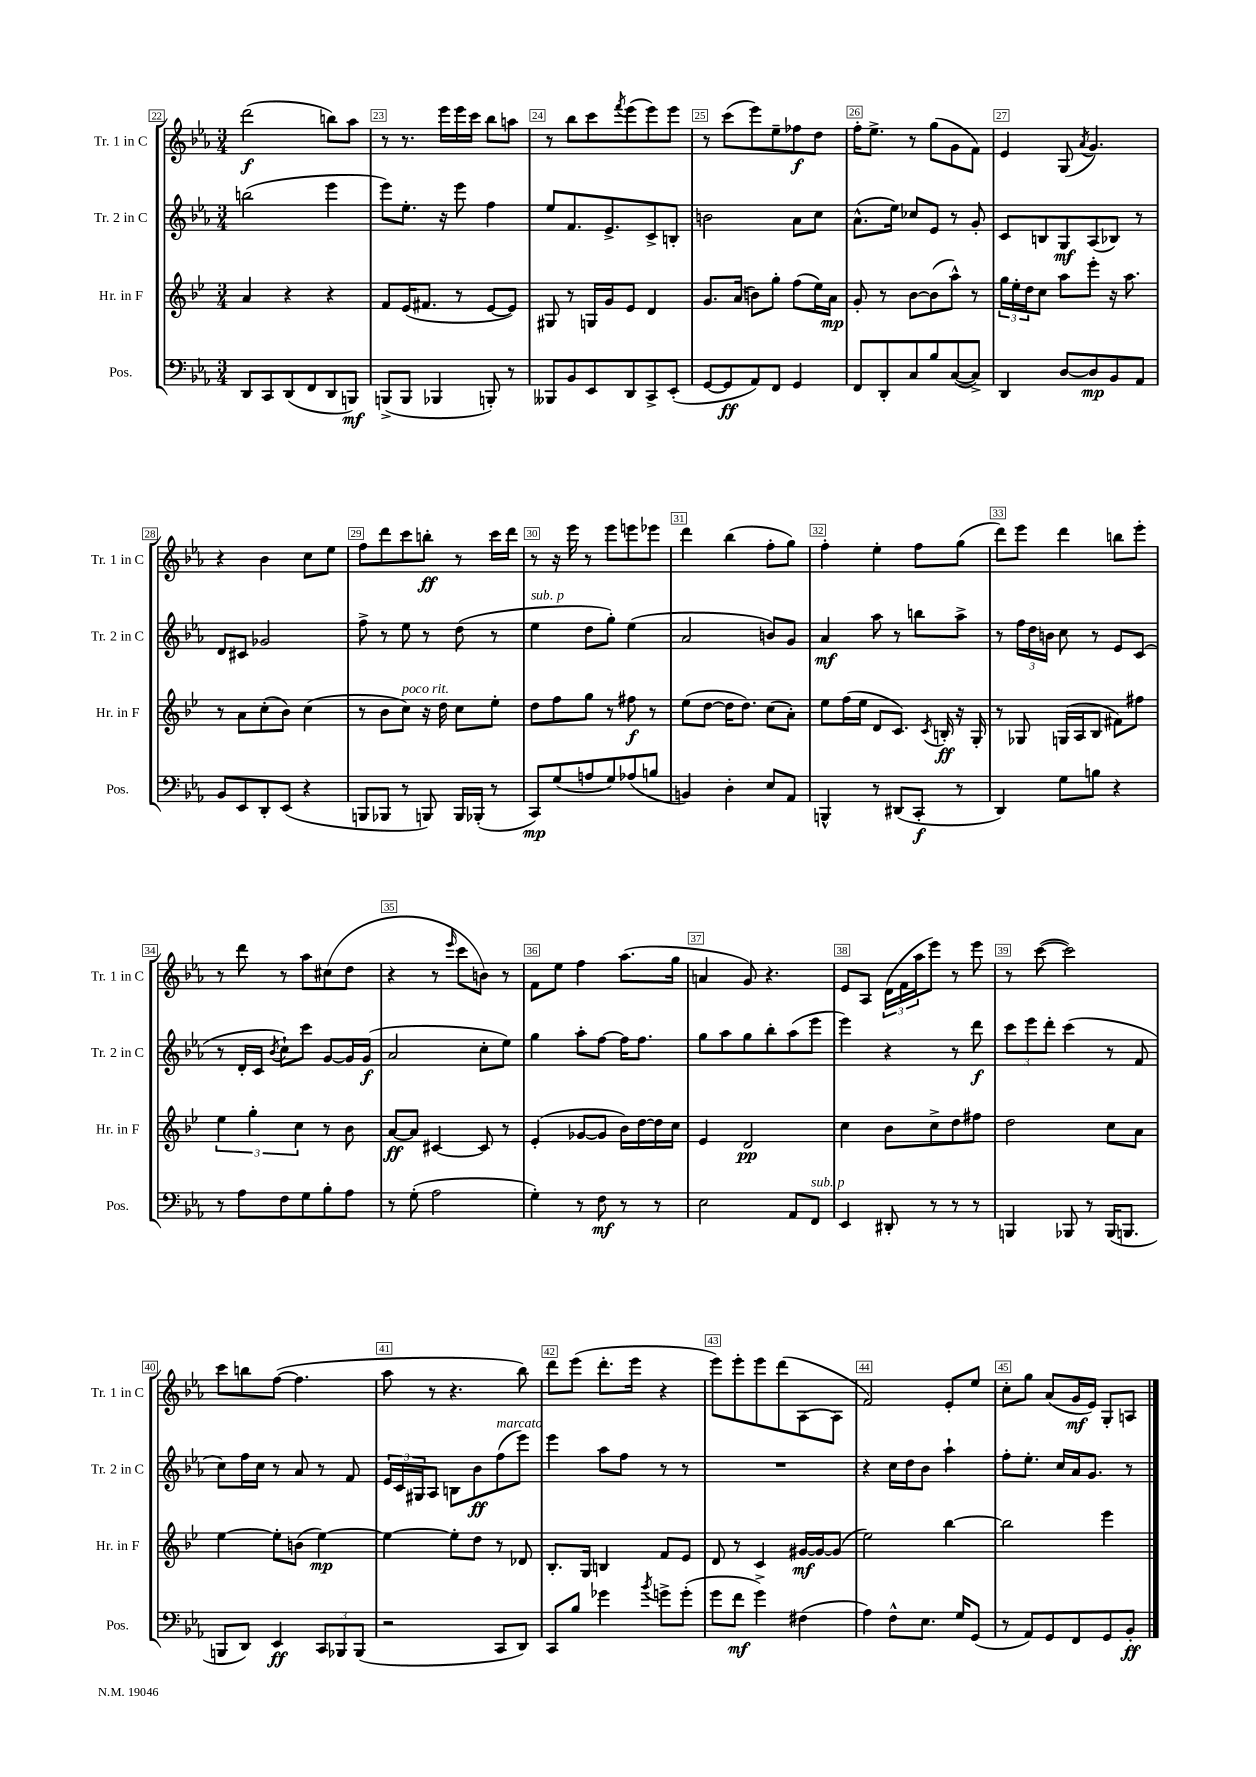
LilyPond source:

<<
\new StaffGroup <<
\new Staff = "s0" \with { instrumentName = "Tr. 1 in C" shortInstrumentName = "Tr. 1 in C" } {
    \clef treble \key ees \major \numericTimeSignature \time 3/4
    d'''2\f( b''8) aes''8 |
    r8 r8. ees'''16 ees'''16 c'''16 bes''8 a''8 |
    r8 bes''8 c'''8 \acciaccatura { f'''8 } ees'''8( ees'''8) ees'''8 |
    r8 c'''8( ees'''8) ees''8-- fes''8\f d''8 |
    f''16-. ees''8.-> r8 g''8( g'8 f'8) |
    ees'4 g8( \acciaccatura { aes'8 } g'4.) |
    r4 bes'4 c''8 ees''8 |
    f''8 d'''8 c'''8 b''8-.\ff r8 c'''16 d'''16 |
    r8 r16 ees'''16 r8 ees'''8 e'''8 ees'''8 |
    d'''4 bes''4( f''8-. g''8) |
    f''4-. ees''4-. f''8 g''8( |
    d'''8) ees'''8 d'''4 b''8 ees'''8-. |
    r8 d'''8 r8 aes''8 cis''8( d''8 |
    r4 r8 \grace { ees'''16 } c'''8 b'8) r8 |
    f'8 ees''8 f''4 aes''8.( g''16 |
    a'4 g'8) r4. |
    ees'8 aes8 \tuplet 3/2 { d'16( f'16 aes''16 } ees'''8) r8 ees'''8 |
    r8 c'''8~( c'''2) |
    c'''8 b''8 f''8~( f''4. |
    aes''8 r8 r4. bes''8) |
    d'''8 ees'''8( d'''8.-. ees'''16 r4 |
    ees'''8) ees'''8-. ees'''8 d'''8( aes8~ aes8 |
    f'2) ees'8-. ees''8 |
    c''8-. g''8 aes'8( g'16\mf ees'16) g8-. a8 \bar "|." |
}
\new Staff = "s1" \with { instrumentName = "Tr. 2 in C" shortInstrumentName = "Tr. 2 in C" } {
    \clef treble \key ees \major \numericTimeSignature \time 3/4
    b''2( ees'''4 |
    ees'''8) ees''8.-. r16 ees'''8 f''4 |
    ees''8 f'8. ees'8.-> c'8-> b8-. |
    b'2 aes'8 c''8 |
    aes'8.-^( ees''16) ces''8 ees'8 r8 g'8-. |
    c'8 b8 g8\mf aes8( bes8) r8 |
    d'8 cis'8 ges'2 |
    f''8-> r8 ees''8 r8 d''8( r8 |
    ees''4^\markup { \italic "sub. p" } d''8 g''8-.) ees''4( |
    aes'2 b'8) g'8 |
    aes'4\mf aes''8 r8 b''8 aes''8-> |
    r8 \tuplet 3/2 { f''16 d''16 b'16 } c''8 r8 ees'8 c'8( |
    r8 d'16-. c'16 \acciaccatura { bes'8 } c''8-!) c'''8 g'8~ g'16 g'16\f( |
    aes'2 c''8-. ees''8) |
    g''4 aes''8-. f''8~ f''16 f''8. |
    g''8 aes''8 g''8 bes''8-. aes''8( ees'''8 |
    ees'''4) r4 r8 d'''8\f |
    \tuplet 3/2 { c'''8 ees'''8 d'''8-. } c'''4( r8 f'8 |
    c''8) f''16 c''16 r8 aes'8 r8 f'8 |
    \tuplet 3/2 { ees'16 c'16 gis16 } aes8 b8 bes'8\ff f''8^\markup { \italic "marcato" }( ees'''8) |
    ees'''4 aes''8 f''8 r8 r8 |
    R2. |
    r4 c''16 d''16 bes'8 aes''4-! |
    f''8-. ees''8.-. c''16 aes'16 g'8. r8 \bar "|." |
}
\new Staff = "s2" \with { instrumentName = "Hr. in F" shortInstrumentName = "Hr. in F" } {
    \clef treble \key bes \major \numericTimeSignature \time 3/4
    a'4 r4 r4 |
    f'8 ees'16( fis'8. r8 ees'8~ ees'8) |
    gis8 r8 g16 g'16 ees'8 d'4 |
    g'8. a'16( b'8) g''8-. f''8( ees''16) a'16\mp |
    g'8-. r8 bes'8~ bes'8( a''8-^) r8 |
    \tuplet 3/2 { g''16 ees''16-. d''16 } c''8 a''8 ees'''8-. r16 a''8. |
    r8 a'8 c''8-.( bes'8) c''4( |
    r8 bes'8 c''8^\markup { \italic "poco rit." }) r16 d''16 c''8 ees''8-. |
    d''8 f''8 g''8 r8 fis''8\f r8 |
    ees''8( d''8~ d''16 d''8.) c''8( a'8-.) |
    ees''8 f''16( ees''16 d'8 c'8.) \acciaccatura { c'8 } b16-.\ff r16 g16-. |
    r8 ges8 g16( a16 bes8 fis'8) fis''8 |
    \tuplet 3/2 { ees''4 g''4-. c''4 } r8 bes'8 |
    a'8~\ff a'8 cis'4~ cis'8 r8 |
    ees'4-.( ges'8~ ges'8 bes'16) d''16~ d''16 c''16 |
    ees'4 d'2\pp |
    c''4 bes'8 c''8-> d''8 fis''8 |
    d''2 c''8 a'8 |
    ees''4~ ees''8-. b'8( ees''4~\mp) |
    ees''4~ ees''8-. d''8 r8 des'8 |
    bes8.-. g16 b4 f'8 ees'8 |
    d'8 r8 c'4 gis'16~\mf gis'16~ gis'8( |
    ees''2) bes''4~ |
    bes''2 ees'''4 \bar "|." |
}
\new Staff = "s3" \with { instrumentName = "Pos." shortInstrumentName = "Pos." } {
    \clef bass \key ees \major \numericTimeSignature \time 3/4
    d,8 c,8 d,8( f,8 d,8 b,,8\mf) |
    b,,8->( b,,8 bes,,4 b,,8-.) r8 |
    beses,,8 bes,8 ees,8 d,8 c,8-> ees,8-.( |
    g,8~ g,8\ff aes,8) f,8 g,4 |
    f,8 d,8-. c8 bes8 c8~( c8->) |
    d,4 d8~ d8\mp bes,8 aes,8 |
    bes,8 ees,8 d,8-. ees,8( r4 |
    b,,8 bes,,8 r8 b,,8) b,,16 bes,,16-.( r8 |
    c,8\mp) g8( a8 g8) aes8( b8 |
    b,4) d4-. ees8 aes,8 |
    b,,4-^ r8 dis,8( c,8-.\f r8 |
    d,4) g8 b8 r4 |
    r8 aes8 f8 g8 bes8-. aes8 |
    r8 g8-.( aes2 |
    g4-.) r8 f8\mf r8 r8 |
    ees2 aes,8 f,8^\markup { \italic "sub. p" } |
    ees,4 dis,8-. r8 r8 r8 |
    b,,4 bes,,8 r8 bes,,16( b,,8. |
    b,,8 d,8) ees,4\ff \tuplet 3/2 { c,8 bes,,8 bes,,8( } |
    r2 c,8 d,8) |
    c,8 bes8 ges'4 \acciaccatura { bes'8 } g'8-> g'8-.( |
    g'8 f'8\mf g'4->) fis4( |
    aes4) f8-^ ees8. g16 g,8( |
    r8 aes,8) g,8 f,8 g,8 bes,8-.\ff \bar "|." |
}
>>
>>
\layout { \context { \Score currentBarNumber = #22 \override BarNumber.break-visibility = ##(#f #t #t) barNumberVisibility = #all-bar-numbers-visible \override BarNumber.stencil = #(make-stencil-boxer 0.1 0.3 ly:text-interface::print) } }
